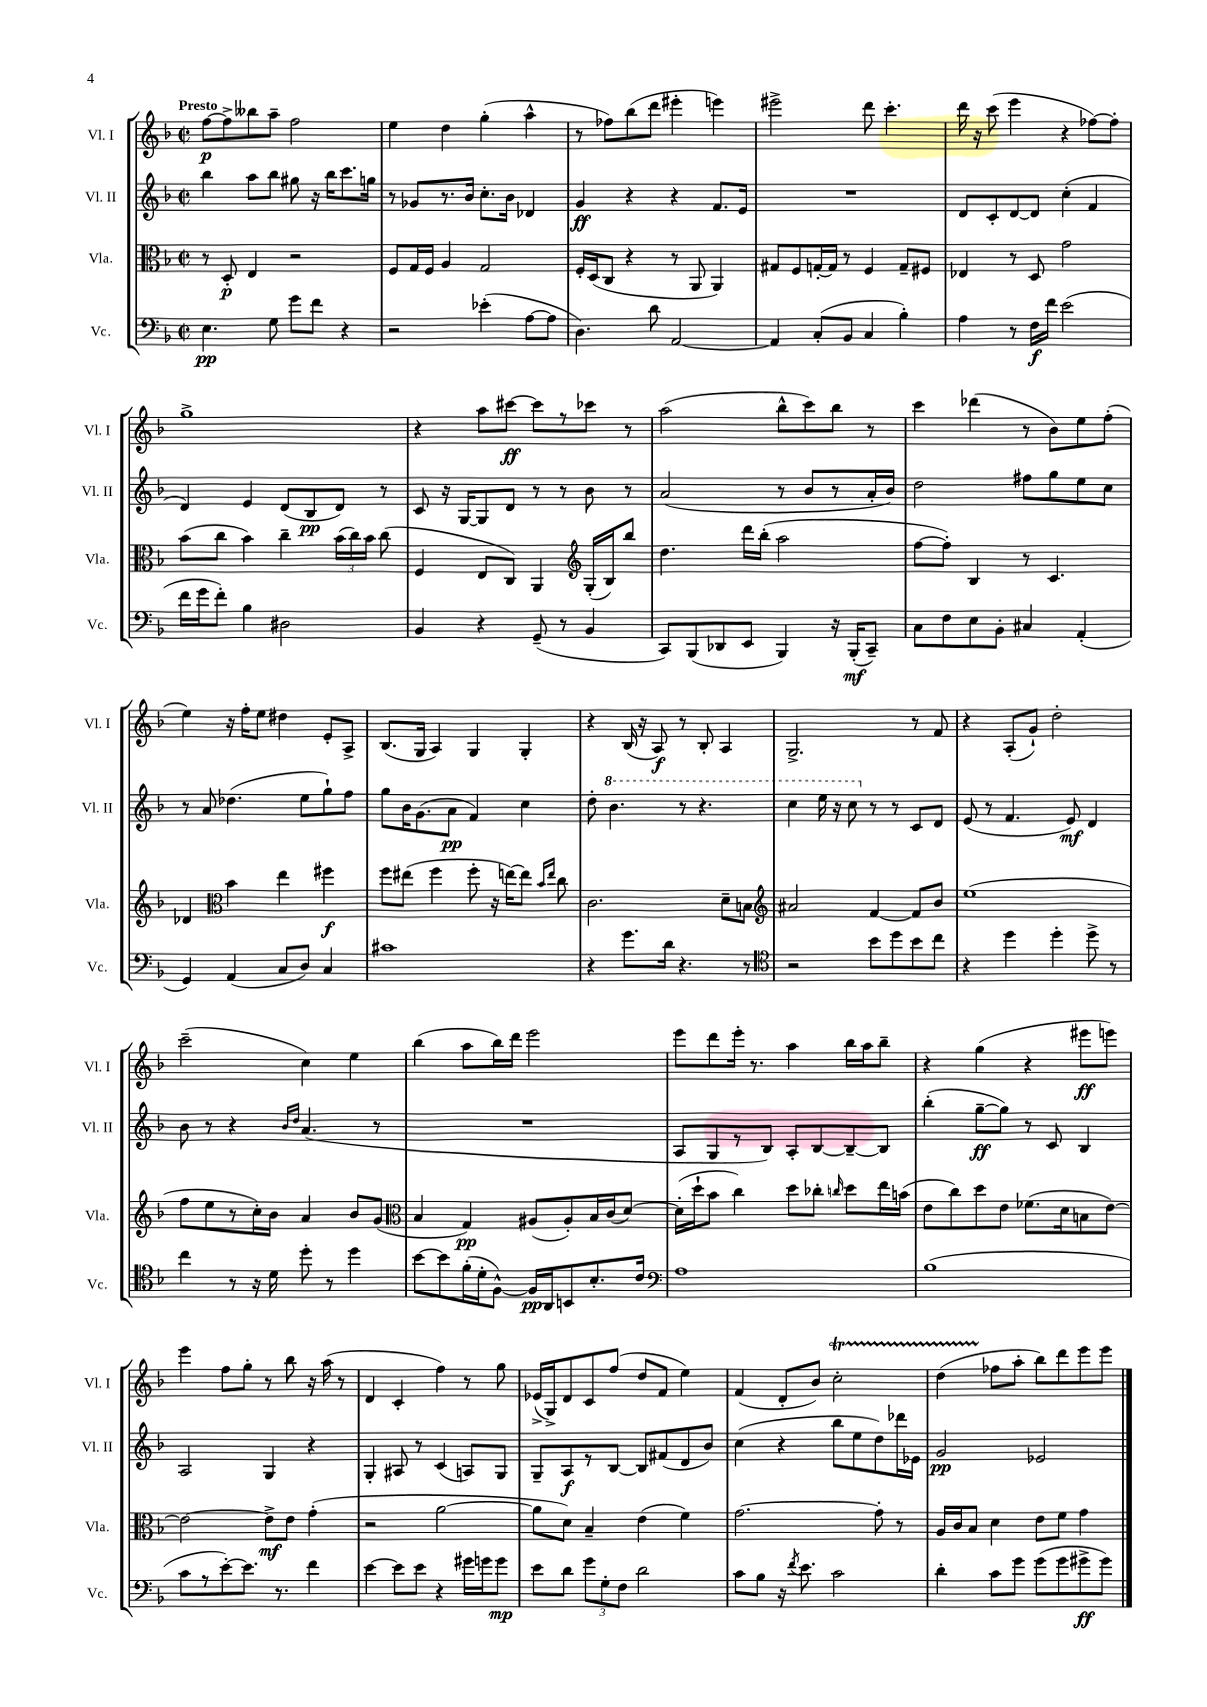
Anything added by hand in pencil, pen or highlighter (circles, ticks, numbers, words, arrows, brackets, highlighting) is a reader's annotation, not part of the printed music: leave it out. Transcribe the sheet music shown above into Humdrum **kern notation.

**kern	**kern	**kern	**kern
*staff4	*staff3	*staff2	*staff1
*clefF4	*clefC3	*clefG2	*clefG2
*k[b-]	*k[b-]	*k[b-]	*k[b-]
*M2/2	*M2/2	*M2/2	*M2/2
*met(c|)	*met(c|)	*met(c|)	*met(c|)
4.E	8r	4bb-	[8ff
.	8D'	.	8ff^]
.	4E	8aa	8bb--
8G	.	8bb-	8aa~
8g	2r	8gg#	2ff
8f	.	16r	.
.	.	16bb-	.
4r	.	8.ccc	.
.	.	16gg	.
=	=	=	=
2r	8F	8r	4ee
.	16G	8g-	.
.	16F	.	.
.	4A	8.r	4dd
.	.	16b-	.
(4e-'	2G	8.cc'	(4gg'
.	.	16b-	.
[8A	.	4d-	4aa^^
8A]	.	.	.
=	=	=	=
4.D)	16F'	4g	8r
.	(16D	.	.
.	8C	.	8ff-)
.	4r	4r	(8bb-
8d	.	.	8ddd
[2AA	8r	4r	4eee#'
.	8AA	.	.
.	4AA)	8.f	4eee)
.	.	16e	.
=	=	=	=
4AA]	8G#	1r	2eee#^
.	8F	.	.
(8C'	[16G'	.	.
.	16G]	.	.
8BB-	8r	.	.
4C	4F	.	8ddd
.	.	.	4.ccc'
4B-')	8G~	.	.
.	8F#	.	.
=	=	=	=
4A	4E-	8d	16ddd
.	.	.	16r
.	.	8c'	(8ccc
8r	8r	[8d	4eee
16F	8D	8d]	.
16f	.	.	.
(2e	2g	(4cc'	4r
.	.	4f	[8ff-)
.	.	.	8ff-']
=	=	=	=
16f	(8b-	4d)	1gg^
16g	.	.	.
8f')	8cc	.	.
4B-	4b-)	4e	.
2D#	4cc~	(8d	.
.	.	8B-	.
.	(24b-	8d)	.
.	24cc)	.	.
.	24b-	.	.
.	(8cc	8r	.
=	=	=	=
4BB-	4F	8c	4r
.	.	16r	.
.	.	[16G	.
4r	8E	8G]	8aa
.	8C)	8d	[8ccc#
(8GG~	4AA	8r	8ccc#]
8r	.	8r	8r
*	*clefG2	*	*
4BB-	(16G'	8b-	8ccc-
.	16B-)	.	.
.	8bb-	8r	8r
=	=	=	=
8CC)	4.dd	(2a	(2aa
(8BBB-	.	.	.
8DD-	.	.	.
8EE	16ddd	.	.
.	(16bb-'	.	.
4BBB-)	2aa	8r	8bb-^^
.	.	8b-	8ccc)
16r	.	8r	8bb-
(16BBB-'	.	.	.
8CC~)	.	16a'	8r
.	.	16b-)	.
=	=	=	=
8C	[8ff	2dd	4ccc
8F	8ff'])	.	.
8E	4B-	.	(4ddd-
8BB-'	.	.	.
4C#	8r	8ff#	8r
.	4.c	8gg	8b-)
(4AA'	.	8ee	8ee
.	.	8cc	(8ff'
=	=	=	=
4GG)	4d-	8r	4ee)
.	.	8a	.
*	*clefC3	*	*
(4AA	4b-	(4.dd-	16r
.	.	.	16ff'
.	.	.	8ee
8C	4ee	.	4dd#
8D)	.	8ee	.
4C	4ff#	8gg`)	8e'
.	.	8ff	8A^
=	=	=	=
1c#	8ff	8gg	(8.B-
.	(8ee#	16b-	.
.	.	(8.g	16G
.	4ff	.	4A)
.	.	8a	.
.	8ff'	4f)	4G
.	16r	.	.
.	[16ee)	.	.
.	8ee]	4cc	4G'
.	16qqb-	.	.
.	16qqee	.	.
.	8cc	.	.
=	=	=	=
4r	2.c	8dd'	4r
.	.	4.bb-	.
8.g	.	.	(16B-
.	.	.	16r
.	.	.	8A)
16d	.	.	.
4.r	.	8r	8r
.	.	4.r	8B-'
.	8d~	.	4A
8r	8B	.	.
=	=	=	=
*clefC4	*clefG2	*	*
2r	2a#	4ccc	2.G^
.	.	16eee	.
.	.	16r	.
.	.	8ccc	.
8b-	[4f	8r	.
8dd	.	8r	.
8b-	8f]	8c	8r
8cc	8b-	8d	8f
=	=	=	=
4r	(1ee	(8e	4r
.	.	8r	.
4dd	.	4.f	(8A'
.	.	.	8g`)
4dd'	.	.	2dd'
.	.	8e)	.
8dd^	.	4d	.
8r	.	.	.
=	=	=	=
4cc	8ff	8b-	(2ccc~
.	8ee	8r	.
8r	8r	4r	.
16r	16cc')	.	.
16d	16b-	.	.
.	.	16qqb-	.
.	.	16qqdd	.
8dd'	4a	(4.a	4cc)
8r	.	.	.
4dd	8b-	.	4ee
.	(8g	8r	.
=	=	=	=
*	*clefC3	*	*
[8b-	4B-	1r	(4bb-
8b-]	.	.	.
(16f'	4G)	.	8aa
16d'	.	.	.
[8F^^)	.	.	16bb-)
.	.	.	16ddd
16F]	(8A#	.	2eee
16AA	.	.	.
8BB	8A#')	.	.
8.B-'	16B-	.	.
.	(16c	.	.
.	[8d)	.	.
16c	.	.	.
=	=	=	=
*clefF4	*	*	*
1A	(16d']	8A	8eee
.	16dd`	.	.
.	8b-	8G	8ddd
.	4cc)	8r	16eee'
.	.	.	8.r
.	.	8B-)	.
.	8dd	8A'	4aa
.	8cc-'	[8B-	.
.	16qqcc	.	.
.	8dd	8B-~_	16bb-
.	.	.	16aa
.	16ee	8B-]	8bb-~
.	(16b	.	.
=	=	=	=
(1B-	8e	(4bb-'	4r
.	8cc)	.	.
.	8dd	[8gg~	(4gg
.	8e	8gg])	.
.	(8.f-	8r	4r
.	.	8c	.
.	16d	.	.
.	8B	4B-	8eee#
.	[8e)	.	8eee)
=	=	=	=
8c	2e_	2A	4eee
8r	.	.	.
[8e')	.	.	8ff
8.e]	.	.	8gg'
.	8e^]	4G	8r
8.r	.	.	.
.	8e	.	8bb-
4f	(4g'	4r	16r
.	.	.	(16aa
.	.	.	8r
=	=	=	=
[4e	2r	4G'	4d
8e]	.	8A#	4c'
8e	.	8r	.
4r	[2a	(4c	4ff)
16g#	.	8A)	8r
16g	.	.	.
8g	.	8G	8gg
=	=	=	=
8e	8a]	8G~	(16e-^
.	.	.	16G^)
8d	8d)	8A	8d
12g	4B-~	8r	8c
12G'	.	.	.
.	.	[8B-	(8ff
12F	.	.	.
2d	(4e	8B-]	8dd
.	.	(8f#	8f
.	4f)	8d	4ee)
.	.	8b-)	.
=	=	=	=
8c	[2.g	(4cc	(4f
8B-	.	.	.
16r	.	4r	8d'
8qf	.	.	.
8.e	.	.	.
.	.	.	8b-)
2c	.	8bb-	2cc'
.	.	8ee	.
.	8g']	8dd)	.
.	8r	16ddd-	.
.	.	16e-	.
=	=	=	=
4d'	16A	2g	(4dd
.	16c	.	.
.	8B-	.	.
8c	4d	.	8ff-
8g	.	.	8aa'
(8g	8e	2e-	8bb-)
8g	8f	.	8ddd
8g#^	4g	.	8eee
8g#)	.	.	8eee
==	==	==	==
*-	*-	*-	*-
